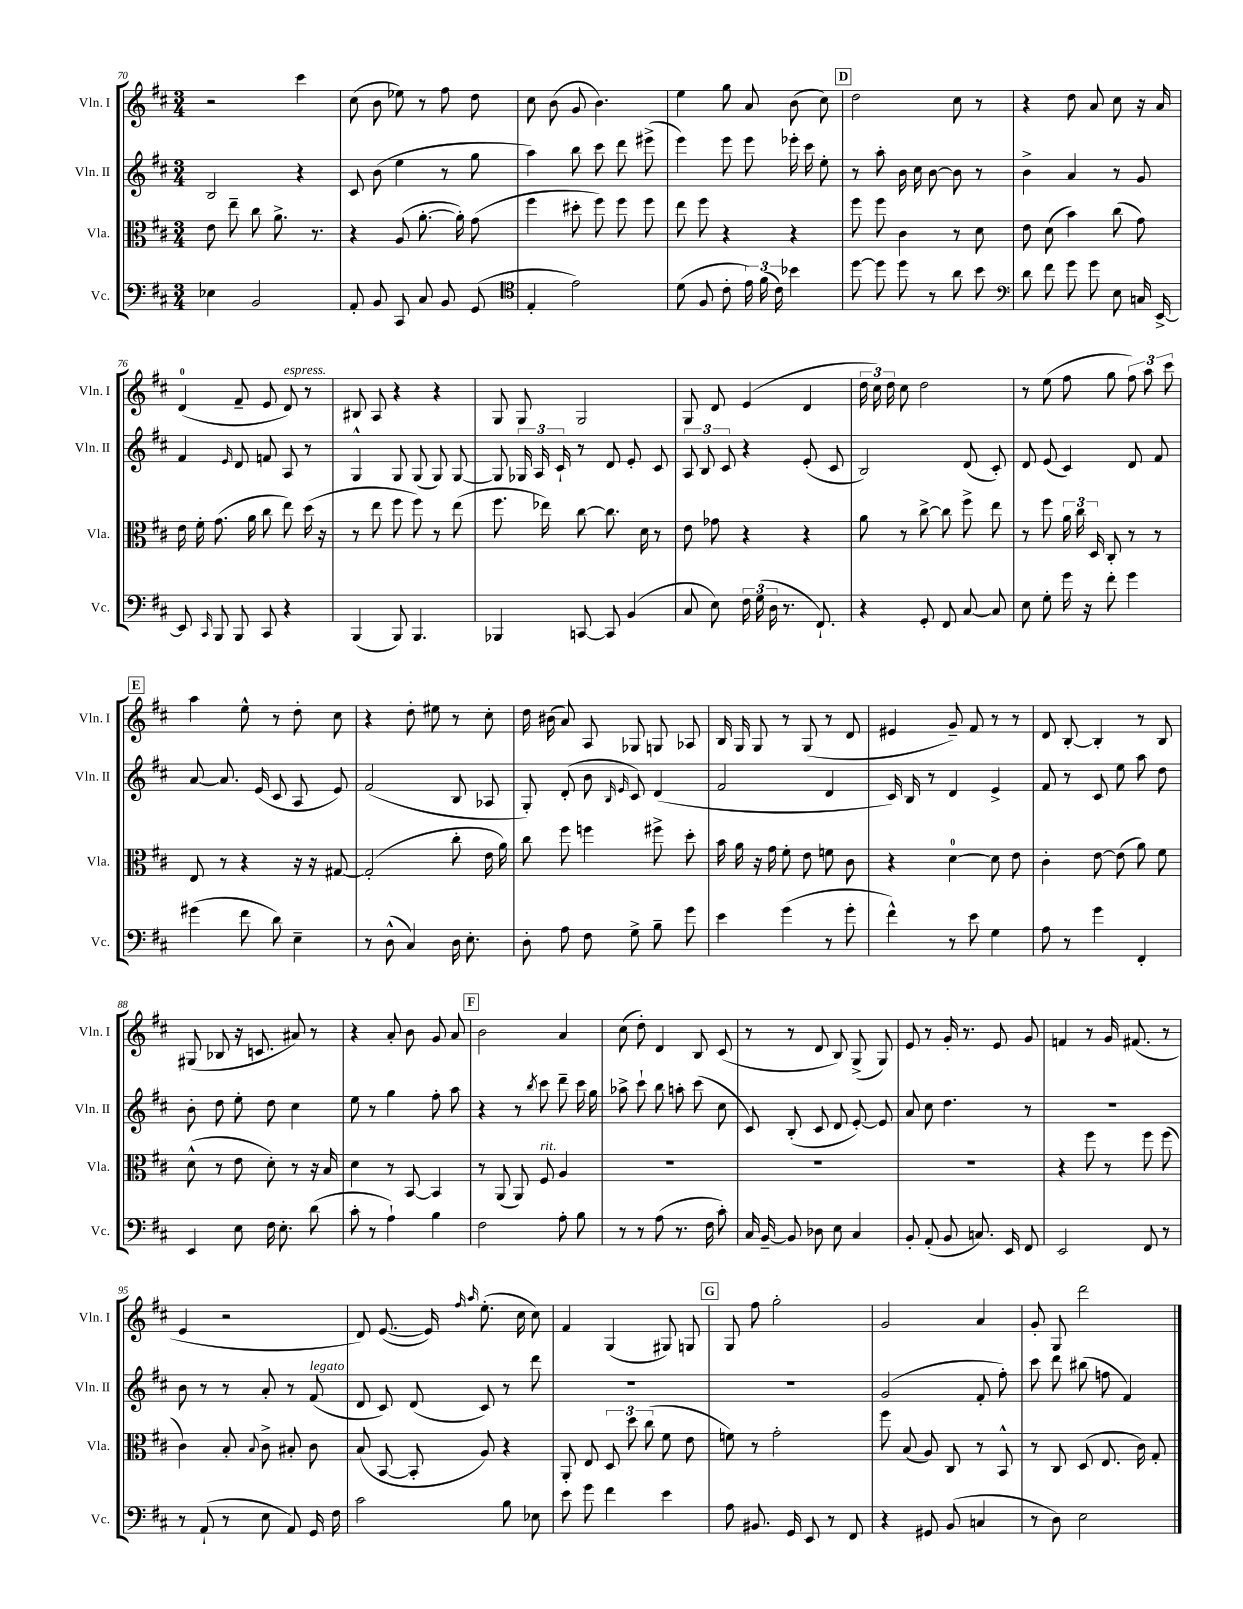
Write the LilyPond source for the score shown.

<<
\new StaffGroup <<
\new Staff = "s0" \with { instrumentName = "Vln. I" shortInstrumentName = "Vln. I" } {
    \clef treble \key d \major \numericTimeSignature \time 3/4
    \autoBeamOff r2 cis'''4 |
    cis''8( b'8 ees''8) r8 fis''8 d''8 |
    cis''8 b'8( g'8 b'4.) |
    e''4 g''8 a'8 b'8( cis''8) |
    \mark \markup { \box "D" } d''2 cis''8 r8 |
    r4 d''8 a'8 cis''8 r16 a'16 |
    d'4-0( fis'8-- e'8 d'8^\markup { \italic "espress." }) r8 |
    bis8 a8 r4 r4 |
    g8 g8 g2 |
    g8 d'8 e'4( d'4 |
    \tuplet 3/2 { d''16 cis''16) d''16 } cis''8 d''2 |
    r8 e''8( fis''8 g''8 \tuplet 3/2 { fis''8) a''8 cis'''8 } |
    \mark \markup { \box "E" } a''4 e''8-^ r8 d''8-. cis''8 |
    r4 d''8-. eis''8 r8 cis''8-. |
    d''16 bis'16( a'8) a8 ges8 g8 aes8 |
    b16 g16 g8 r8 g8( r8 d'8 |
    eis'4 g'8--) fis'8 r8 r8 |
    d'8 b8~-. b4-. r8 b8 |
    gis8( bes8 r16 c'8. ais'8) r8 |
    r4 a'8-. b'8 g'8 a'8 |
    \mark \markup { \box "F" } b'2 a'4 |
    cis''8( d''8-.) d'4 b8 cis'8( |
    r8 r8 d'8 b8) g8->( g8) |
    e'8 r8 g'16-. r8. e'8 g'8 |
    f'4 r8 g'16 fis'8.( r8 |
    e'4 r2 |
    d'8) e'8.~( e'16) \grace { fis''16 a''16 } e''8.-.( cis''16 cis''8) |
    fis'4 g4( gis8) g8 |
    \mark \markup { \box "G" } g8 fis''8 g''2-. |
    g'2 a'4 |
    g'8-. g8 d'''2 \bar "|." |
}
\new Staff = "s1" \with { instrumentName = "Vln. II" shortInstrumentName = "Vln. II" } {
    \clef treble \key d \major \numericTimeSignature \time 3/4
    \autoBeamOff b2 r4 |
    cis'8 b'8( e''4 r8 g''8 |
    a''4) b''8 cis'''8 d'''8 eis'''8->( |
    e'''4) e'''8 e'''8 ees'''16-. cis'''16 e''8-. |
    \mark \markup { \box "D" } r8 a''8-. b'16 cis''16 b'8~ b'8 r8 |
    b'4-> a'4 r8 g'8 |
    fis'4 \grace { e'16 } d'8 f'8 a8 r8 |
    g4-^ g8 g8( g8) g8~ |
    g8 \tuplet 3/2 { ges16 a16 cis'16-! } r8 d'8 e'8-. cis'8 |
    \tuplet 3/2 { a8 b8 cis'8 } r4 e'8-.( cis'8 |
    b2) d'8( cis'8-.) |
    d'8 e'8( cis'4) d'8 fis'8 |
    \mark \markup { \box "E" } a'8~ a'8. e'16( cis'8 a8 e'8) |
    fis'2( b8 aes8 |
    g8-.) d'8-.( b'8 \grace { b16 e'16 } cis'8) d'4( |
    fis'2 d'4 |
    cis'16) b16 r8 d'4 e'4-> |
    fis'8 r8 cis'8 e''8 a''8 d''8 |
    b'8-. d''8 e''8-. d''8 cis''4 |
    e''8 r8 g''4 fis''8-. a''8 |
    \mark \markup { \box "F" } r4 r8 \acciaccatura { b''8 } cis'''8 d'''8-- cis'''16 g''16 |
    aes''8-> cis'''8-! b''8 a''8-. cis'''8( cis''8 |
    cis'8) b8-.( cis'8 d'8 e'8~-.) e'8 |
    a'8 cis''8 d''4. r8 |
    R2. |
    b'8 r8 r8 a'8-. r8 fis'8^\markup { \italic "legato" }( |
    d'8 cis'8) d'8( cis'8) r8 d'''8 |
    R2. |
    \mark \markup { \box "G" } R2. |
    g'2( fis'8-. fis''8-.) |
    cis'''8 d'''8 bis''8( f''8 fis'4) \bar "|." |
}
\new Staff = "s2" \with { instrumentName = "Vla." shortInstrumentName = "Vla." } {
    \clef alto \key d \major \numericTimeSignature \time 3/4
    \autoBeamOff e'8 e''8-- cis''8 a'8.-> r8. |
    r4 a8( a'8.~-. a'16-.) g'8( |
    fis''4 dis''8-. fis''8) fis''8 fis''8 |
    e''8 fis''8 r4 r4 |
    \mark \markup { \box "D" } fis''8 fis''8 cis'4 r8 d'8 |
    e'8 d'8( b'4) cis''8( g'8) |
    e'16 fis'16-. g'8.( a'16 cis''8 e''8) d''16( r16 |
    r8 e''8 fis''8 fis''8) r8 e''8( |
    fis''8. ees''16) cis''8~ cis''8. d'16 r8 |
    e'8 ges'8 r4 r4 |
    a'8 r8 cis''8~-> cis''8 fis''8-> e''8 |
    r8 fis''8 \tuplet 3/2 { a'16 cis''16 d16 } cis8-. r8 r8 |
    \mark \markup { \box "E" } e8 r8 r4 r16 r16 gis8~ |
    gis2-.( cis''8-. e'16 a'16) |
    cis''8 fis''8 f''4 fis''8-> d''8-. |
    b'16 a'16 r16 g'16 fis'8-. e'8 f'8 cis'8 |
    r4 d'4-0~ d'8 e'8 |
    cis'4-. e'8~ e'8( a'8) fis'8 |
    d'8-^( r8 e'8 d'8-.) r8 r16 b16 |
    d'4 r8 b,8~ b,4 |
    \mark \markup { \box "F" } r8 a,8( a,8) fis8^\markup { \italic "rit." } a4 |
    R2. |
    R2. |
    R2. |
    r4 fis''8 r8 fis''8 fis''8( |
    cis'4) b8-. \appoggiatura { b8 } cis'8-> bis8-. cis'8 |
    b8( b,8~ b,8-. a8) r4 |
    a,8-. e8 \tuplet 3/2 { d8 d''8 cis''8( } fis'8 e'8 |
    \mark \markup { \box "G" } f'8) r8 g'2-. |
    fis''8 b8( a8) cis8 r8 b,8-^ |
    r8 cis8 d8( e8. cis'16) g8-. \bar "|." |
}
\new Staff = "s3" \with { instrumentName = "Vc." shortInstrumentName = "Vc." } {
    \clef bass \key d \major \numericTimeSignature \time 3/4
    \autoBeamOff ees4 b,2 |
    a,8-. b,8 cis,8 cis8 b,8 g,8( |
    \clef tenor e4-. e'2) |
    d'8( fis8 cis'8-. \tuplet 3/2 { e'16) fis'16( cis'16) } bes'4 |
    \mark \markup { \box "D" } d''8~ d''8 d''8 r8 a'8 b'8 |
    \clef bass d'8 fis'8 g'8 g'8 e8 c16 e,16~-> |
    e,8 \grace { cis,16 } b,,8 b,,8 cis,8 r4 |
    b,,4( b,,8) b,,4. |
    bes,,4 c,8~ c,8 b,4( |
    cis8 e8) \tuplet 3/2 { fis16 g16( d16 } r8. fis,8.-!) |
    r4 g,8-. fis,8 cis8~ cis8 |
    e8 g8-. g'16 r16 fis'8-. g'4 |
    \mark \markup { \box "E" } gis'4( fis'8 d'8) e4-- |
    r8 d8-^( cis4) d16 e8.-. |
    d8-. a8 fis8 g8-> b8-- g'8 |
    e'4 g'4( r8 g'8-. |
    fis'4-^) r8 e'8 g4 |
    a8 r8 g'4 fis,4-. |
    e,4 e8 fis16 e8.-. d'8( |
    cis'8-. r8 a4-!) b4 |
    \mark \markup { \box "F" } fis2 a8-. b8 |
    r8 r8 a8( r8. fis16 cis'8-.) |
    cis16 b,16~-- b,8 des8 e8 cis4 |
    b,8-. a,8-.( b,8 c8.) e,16 fis,8 |
    e,2 fis,8 r8 |
    r8 a,8-!( r8 e8 a,8) g,16 fis16 |
    cis'2 b8 ees8 |
    e'8 g'8 fis'4 e'4 |
    \mark \markup { \box "G" } a8 bis,8. g,16 e,8 r8 fis,8 |
    r4 gis,8 b,8( c4 |
    r8 d8) e2 \bar "|." |
}
>>
>>
\layout { \context { \Score currentBarNumber = #70 } }
